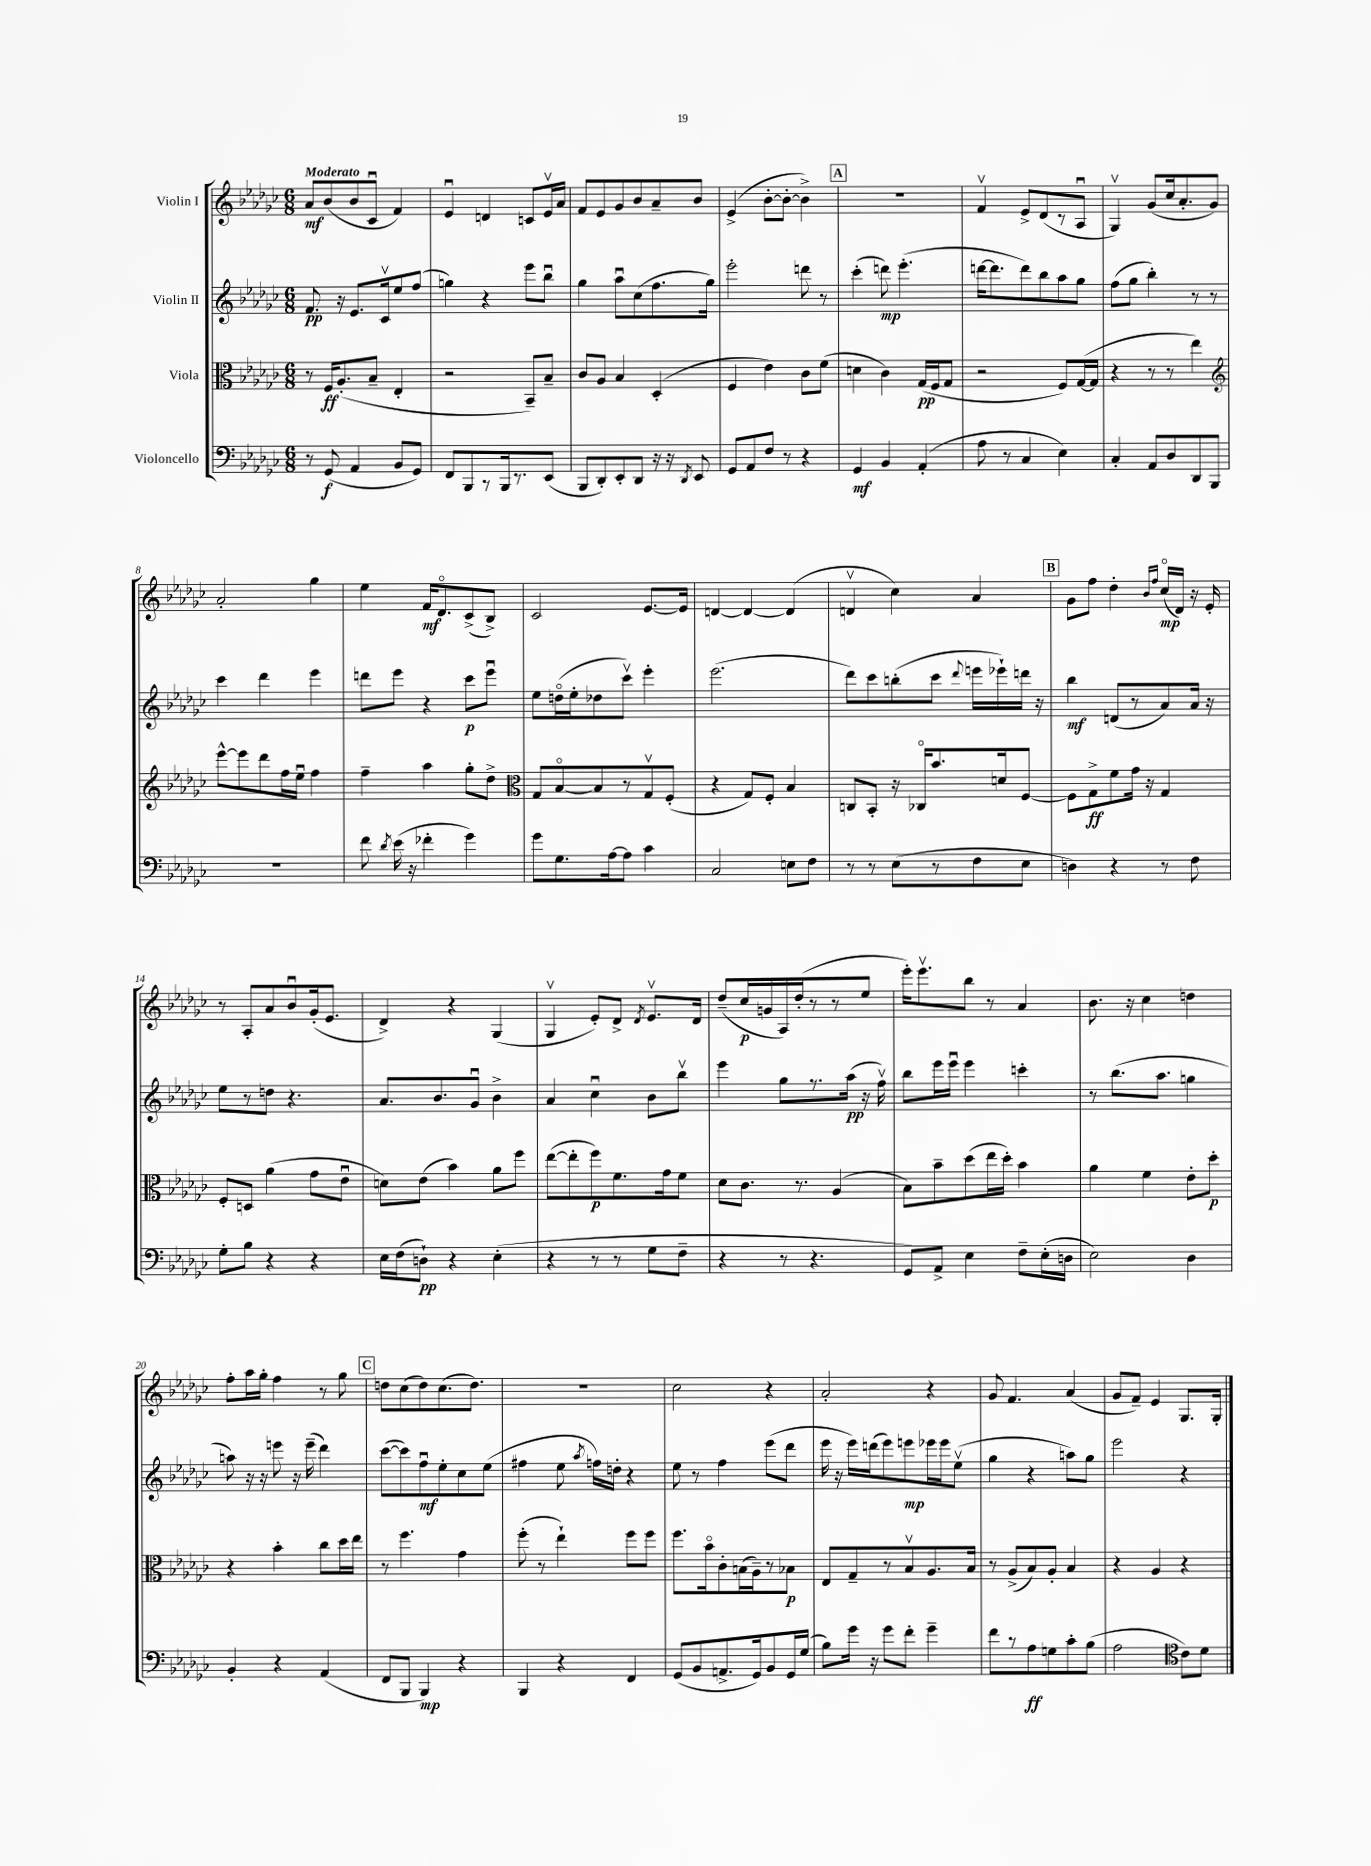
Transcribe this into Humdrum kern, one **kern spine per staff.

**kern	**dynam	**kern	**dynam	**kern	**dynam	**kern	**dynam
*part4	*part4	*part3	*part3	*part2	*part2	*part1	*part1
*staff4	*staff4	*staff3	*staff3	*staff2	*staff2	*staff1	*staff1
*I"Violoncello	*	*I"Viola	*	*I"Violin II	*	*I"Violin I	*
*clefF4	*	*clefC3	*	*clefG2	*	*clefG2	*
*k[b-e-a-d-g-c-]	*	*k[b-e-a-d-g-c-]	*	*k[b-e-a-d-g-c-]	*	*k[b-e-a-d-g-c-]	*
*M6/8	*	*M6/8	*	*M6/8	*	*M6/8	*
=1	=1	=1	=1	=1	=1	=1	=1
!	!	!	!	!	!	!LO:TX:a:B:t=Moderato	!
8r	.	8r	.	8.f/	pp	8a-/L	mf
(8GG-/	f	16F/KL	ff	.	.	(8b-/	.
.	.	(8.A-'/	.	16r	.	.	.
4AA-/	.	.	.	8.e-/L	.	8b-/	.
.	.	8B-~/J	.	.	.	8c-u/J	.
.	.	.	.	16c-v/k	.	.	.
8BB-/L	.	4E-'/	.	8ee-/	.	4f/)	.
8GG-/J)	.	.	.	(8ff/J	.	.	.
=2	=2	=2	=2	=2	=2	=2	=2
8FF/L	.	2r	.	4ggn\)	.	4e-u/	.
8BBB-/	.	.	.	.	.	.	.
8r	.	.	.	4r	.	4dn/	.
16BBB-/k	.	.	.	.	.	.	.
8.r	.	.	.	.	.	.	.
.	.	8BB-~/L)	.	8eee-\L	.	8cn/L	.
(8EE-/J	.	8B-~/J	.	8bb-u\J	.	16e-v/L	.
.	.	.	.	.	.	16a-/JJ	.
=3	=3	=3	=3	=3	=3	=3	=3
8BBB-/L	.	8c-/L	.	4gg-\	.	8f/L	.
8DD-'/)	.	8A-/J	.	.	.	8e-/	.
8EE-'/	.	4B-/	.	8aa-u\L	.	8g-/	.
8DD-/J	.	.	.	(8cc-\	.	8b-/	.
16r	.	(4D-'/	.	8.ff\	.	8a-~/	.
16r	.	.	.	.	.	.	.
8qDD-/	.	.	.	.	.	.	.
8EE-/	.	.	.	.	.	8b-/J	.
.	.	.	.	16gg-\Jk)	.	.	.
=4	=4	=4	=4	=4	=4	=4	=4
8GG-/L	.	4F/	.	2eee-'\	.	(4e-^/	.
8AA-/	.	.	.	.	.	.	.
8F/J	.	4e-\)	.	.	.	[8b-'\L	.
8r	.	.	.	.	.	8b-'\J_	.
4r	.	8c-\L	.	8dddn\	.	4b-^\])	.
.	.	(8f\J	.	8r	.	.	.
!!LO:REH:place=s1:t=A
=5	=5	=5	=5	=5	=5	=5	=5
4GG-/	mf	4dn\	.	(4ccc-'\	.	2.r	.
4BB-/	.	4c-\)	.	8dddn\)	mp	.	.
.	.	.	.	(4.eee-'\	.	.	.
(4AA-'/	.	(16G-/LL	pp	.	.	.	.
.	.	16F/J	.	.	.	.	.
.	.	8G-/J	.	.	.	.	.
=6	=6	=6	=6	=6	=6	=6	=6
8A-\	.	2r	.	[16dddn\KL	.	4fv/	.
.	.	.	.	8.ddd\]	.	.	.
8r	.	.	.	.	.	.	.
4C-/	.	.	.	8ddd\)	.	8e-^/L	.
.	.	.	.	8bb-\	.	(8d-/	.
4E-\)	.	8F/L)	.	8aa-\	.	8r	.
.	.	([16G-/L	.	8gg-\J	.	8A-u/J	.
.	.	16G-/JJ]	.	.	.	.	.
=7	=7	=7	=7	=7	=7	=7	=7
4C-'/	.	4r	.	(8ff\L	.	4G-v/)	.
.	.	.	.	8gg-\J	.	.	.
8AA-/L	.	8r	.	4bb-'\)	.	(8g-/L	.
8D-/	.	8r	.	.	.	16cc-/k	.
.	.	.	.	.	.	8.a-'/	.
8DD-/	.	4ee-\)	.	8r	.	.	.
8BBB-/J	.	.	.	8r	.	8g-/J)	.
!!LO:LB:g=z
=8	=8	=8	=8	=8	=8	=8	=8
*	*	*clefG2	*	*	*	*	*
2.r	.	[8eee-^^\L	.	4ccc-\	.	2a-'/	.
.	.	8eee-\]	.	.	.	.	.
.	.	8ddd-\	.	4ddd-\	.	.	.
.	.	16ff\L	.	.	.	.	.
.	.	16ee-u\JJ	.	.	.	.	.
.	.	4ff\	.	4eee-\	.	4gg-\	.
=9	=9	=9	=9	=9	=9	=9	=9
8f\	.	4ff~\	.	8dddn\L	.	4ee-\	.
8qd-/	.	.	.	.	.	.	.
(16e-\	.	.	.	8eee-\J	.	.	.
16r	.	.	.	.	.	.	.
4f-X'\	.	4aa-\	.	4r	.	16f/KL	mf
.	.	.	.	.	.	8.d-/	.
4g-\)	.	8gg-'\L	.	8ccc-\L	p	(8c-^/	.
.	.	8dd-^\J	.	8eee-u\J	.	8B-^/J)	.
=10	=10	=10	=10	=10	=10	=10	=10
*	*	*clefC3	*	*	*	*	*
8g-\L	.	8G-/L	.	8ee-\L	.	2c-/	.
8.G-\	.	[8B-/	.	(16ddn\L	.	.	.
.	.	.	.	16ee-'\J	.	.	.
.	.	8B-/]	.	8dd-X\	.	.	.
[16A-\k	.	.	.	.	.	.	.
8A-\J]	.	8r	.	8ccc-v\J)	.	.	.
4c-\	.	8G-v/	.	4eee-'\	.	[8.e-/L	.
.	.	(8F'/J	.	.	.	.	.
.	.	.	.	.	.	16e-/Jk]	.
=11	=11	=11	=11	=11	=11	=11	=11
2C-/	.	4r	.	(2.eee-\	.	[4dn/	.
.	.	8G-/L)	.	.	.	4d/_	.
.	.	8F'/J	.	.	.	.	.
8En\L	.	4B-/	.	.	.	(4d/]	.
8F\J	.	.	.	.	.	.	.
=12	=12	=12	=12	=12	=12	=12	=12
8r	.	8Cn/L	.	8ddd-\L)	.	4dnv/	.
8r	.	8BB-'/J	.	8ccc-\	.	.	.
(8E-\L	.	16r	.	(8bbn'\	.	4cc-\)	.
.	.	16C-X/KL	.	.	.	.	.
8r	.	8.b-/	.	8ccc-\J	.	.	.
.	.	.	.	8qqddd-/	.	.	.
8F\	.	.	.	16eeen\LL	.	4a-/	.
.	.	16dn/k	.	16eee-X`\)	.	.	.
8E-\J	.	[8F/J	.	16dddn\JJ	.	.	.
.	.	.	.	16r	.	.	.
!!LO:REH:place=s1:t=B
=13	=13	=13	=13	=13	=13	=13	=13
4Dn\)	.	8F\L]	.	4bb-\	mf	8g-\L	.
.	.	8G-^\	ff	.	.	8ff\J	.
4r	.	8f\	.	(8dn/L	.	4dd-'\	.
.	.	16g-\Jk	.	8r	.	.	.
.	.	16r	.	.	.	.	.
.	.	.	.	.	.	16qqb-/LL	.
.	.	.	.	.	.	16qqff/JJ	.
8r	.	4G-/	.	8a-/)	.	(16cc-/LL	mp
.	.	.	.	.	.	16d-/JJ)	.
8F\	.	.	.	16a-/Jk	.	16r	.
.	.	.	.	16r	.	16e-'/	.
!!LO:LB:g=z
=14	=14	=14	=14	=14	=14	=14	=14
8G-'\L	.	8F'/L	.	8ee-\L	.	8r	.
8B-\J	.	8Dn/J	.	8r	.	8A-'/L	.
4r	.	(4a-\	.	8ddn\J	.	8a-/	.
.	.	.	.	4.r	.	8b-u/	.
4r	.	8g-\L	.	.	.	(16g-'/k	.
.	.	.	.	.	.	8.e-/J	.
.	.	8e-u\J	.	.	.	.	.
=15	=15	=15	=15	=15	=15	=15	=15
16E-\LL	.	8dn\L)	.	8.a-/L	.	4d-^/)	.
(16F\J	.	.	.	.	.	.	.
8Dn`\J)	pp	(8e-\J	.	.	.	.	.
.	.	.	.	8.b-/	.	.	.
4r	.	4b-\)	.	.	.	4r	.
.	.	.	.	8g-u/J	.	.	.
(4E-'\	.	8a-\L	.	4b-^\	.	(4G-/	.
.	.	8ff\J	.	.	.	.	.
=16	=16	=16	=16	=16	=16	=16	=16
4r	.	([8ee-\L	.	4a-/	.	4G-v/	.
.	.	8ee-'\]	.	.	.	.	.
8r	.	8ff\)	p	4cc-u\	.	8e-'/L)	.
8r	.	8.f\	.	.	.	8d-^/J	.
.	.	.	.	.	.	8qd-/	.
8G-\L	.	.	.	8b-\L	.	8.e-v/L	.
.	.	16g-\k	.	.	.	.	.
8F~\J	.	8f\J	.	8bb-v\J	.	.	.
.	.	.	.	.	.	16d-/Jk	.
=17	=17	=17	=17	=17	=17	=17	=17
4r	.	8d-\L	.	4eee-\	.	(8dd-~/L	.
.	.	8.c-\J	.	.	.	16cc-/L	p
.	.	.	.	.	.	16gn/	.
8r	.	.	.	8gg-\L	.	16A-/)	.
.	.	8.r	.	.	.	(16dd-'/J	.
4.r	.	.	.	8.r	.	8r	.
.	.	(4A-/	.	.	.	8r	.
.	.	.	.	(16aa-\Jk	pp	.	.
.	.	.	.	16r	.	8ee-/J	.
.	.	.	.	16ffv\)	.	.	.
=18	=18	=18	=18	=18	=18	=18	=18
8GG-/L)	.	8B-\L)	.	8bb-\L	.	16eee-'\KL)	.
.	.	.	.	.	.	8.eee-v\	.
8AA-^/J	.	8b-~\	.	16eee-\L	.	.	.
.	.	.	.	16eee-u\JJ	.	.	.
4E-\	.	(8dd-\	.	4eee-\	.	8bb-\J	.
.	.	16ee-\L	.	.	.	8r	.
.	.	16dd-'\JJ)	.	.	.	.	.
8F~\L	.	4b-\	.	4cccn'\	.	4a-/	.
(16E-'\L	.	.	.	.	.	.	.
16Dn\JJ	.	.	.	.	.	.	.
=19	=19	=19	=19	=19	=19	=19	=19
2E-\)	.	4a-\	.	8r	.	8.b-\	.
.	.	.	.	(8.bb-\L	.	.	.
.	.	.	.	.	.	16r	.
.	.	4f\	.	.	.	4cc-\	.
.	.	.	.	8.aa-\J	.	.	.
4D-\	.	8e-'\L	.	4ggn\	.	4ddn\	.
.	.	8dd-'\J	p	.	.	.	.
!!LO:LB:g=z
=20	=20	=20	=20	=20	=20	=20	=20
4BB-'/	.	4r	.	8aan\)	.	8ff'\L	.
.	.	.	.	16r	.	16aa-\L	.
.	.	.	.	16r	.	16gg-'\JJ	.
4r	.	4b-'\	.	8eeen\	.	4ff\	.
.	.	.	.	16r	.	.	.
.	.	.	.	(16eee~\	.	.	.
(4AA-/	.	8cc-\L	.	4ddd-\)	.	8r	.
.	.	16dd-\L	.	.	.	8gg-\	.
.	.	16ee-\JJ	.	.	.	.	.
!!LO:REH:place=s1:t=C
=21	=21	=21	=21	=21	=21	=21	=21
8FF/L	.	8r	.	([8ccc-\L	.	8ddn\L	.
8BBB-/J	.	4.ff\	.	8ccc-\])	.	(8cc-\	.
4BBB-/)	mp	.	.	8ffu\	mf	8dd\)	.
.	.	.	.	8ee-'\	.	(8.cc-\	.
4r	.	4g-\	.	8cc-\	.	.	.
.	.	.	.	.	.	8.dd\J)	.
.	.	.	.	(8ee-\J	.	.	.
=22	=22	=22	=22	=22	=22	=22	=22
4BBB-/	.	(8ff'\	.	4ff#X\	.	2.r	.
.	.	8r	.	.	.	.	.
4r	.	4ee-`\)	.	8ee-\	.	.	.
.	.	.	.	8qaa-/	.	.	.
.	.	.	.	16ffn\LL)	.	.	.
.	.	.	.	16ddn'\JJ	.	.	.
4FF/	.	8ff\L	.	4r	.	.	.
.	.	8ff\J	.	.	.	.	.
=23	=23	=23	=23	=23	=23	=23	=23
(8GG-/L	.	8.ff\L	.	8ee-\	.	2cc-\	.
8BB-/	.	.	.	8r	.	.	.
.	.	16b-\k	.	.	.	.	.
8.AAn^/	.	8c-'\	.	4ff\	.	.	.
.	.	(16Bn\L	.	.	.	.	.
16GG-/k)	.	16A-~\J)	.	.	.	.	.
8BB-/	.	8r	.	(8eee-\L	.	4r	.
16GG-/L	.	8B-X\J	p	8ddd-\J	.	.	.
(16G-/JJ	.	.	.	.	.	.	.
=24	=24	=24	=24	=24	=24	=24	=24
8B-\L)	.	8E-/L	.	16eee-\	.	2a-'/	.
.	.	.	.	16r	.	.	.
16g-\Jk	.	8G-~/	.	16eee-\LL)	.	.	.
16r	.	.	.	(16dddn\J	.	.	.
8g-\L	.	8r	.	8eee-\)	.	.	.
8f'\J	.	8B-v/	.	8eeen\	mp	.	.
4g-~\	.	8.A-/	.	16eee-X\L	.	4r	.
.	.	.	.	16eee-\J	.	.	.
.	.	.	.	(8ee-v\J	.	.	.
.	.	16B-/Jk	.	.	.	.	.
=25	=25	=25	=25	=25	=25	=25	=25
8f\L	.	8r	.	4gg-\	.	8g-/	.
8r	.	(8A-^/L	.	.	.	4.f/	.
8A-\	ff	8B-/)	.	4r	.	.	.
8Gn\	.	8A-'/J	.	.	.	.	.
8c-'\	.	4B-/	.	8aan\L)	.	(4a-/	.
(8B-\J	.	.	.	8gg-\J	.	.	.
=26	=26	=26	=26	=26	=26	=26	=26
2A-\	.	4r	.	2eee-\	.	8g-/L	.
.	.	.	.	.	.	8f~/J)	.
.	.	4A-/	.	.	.	4e-/	.
*clefC4	*	*	*	*	*	*	*
8c-\L)	.	4r	.	4r	.	8.G-/L	.
8d-\J	.	.	.	.	.	.	.
.	.	.	.	.	.	16G-'/Jk	.
==	==	==	==	==	==	==	==
*-	*-	*-	*-	*-	*-	*-	*-
